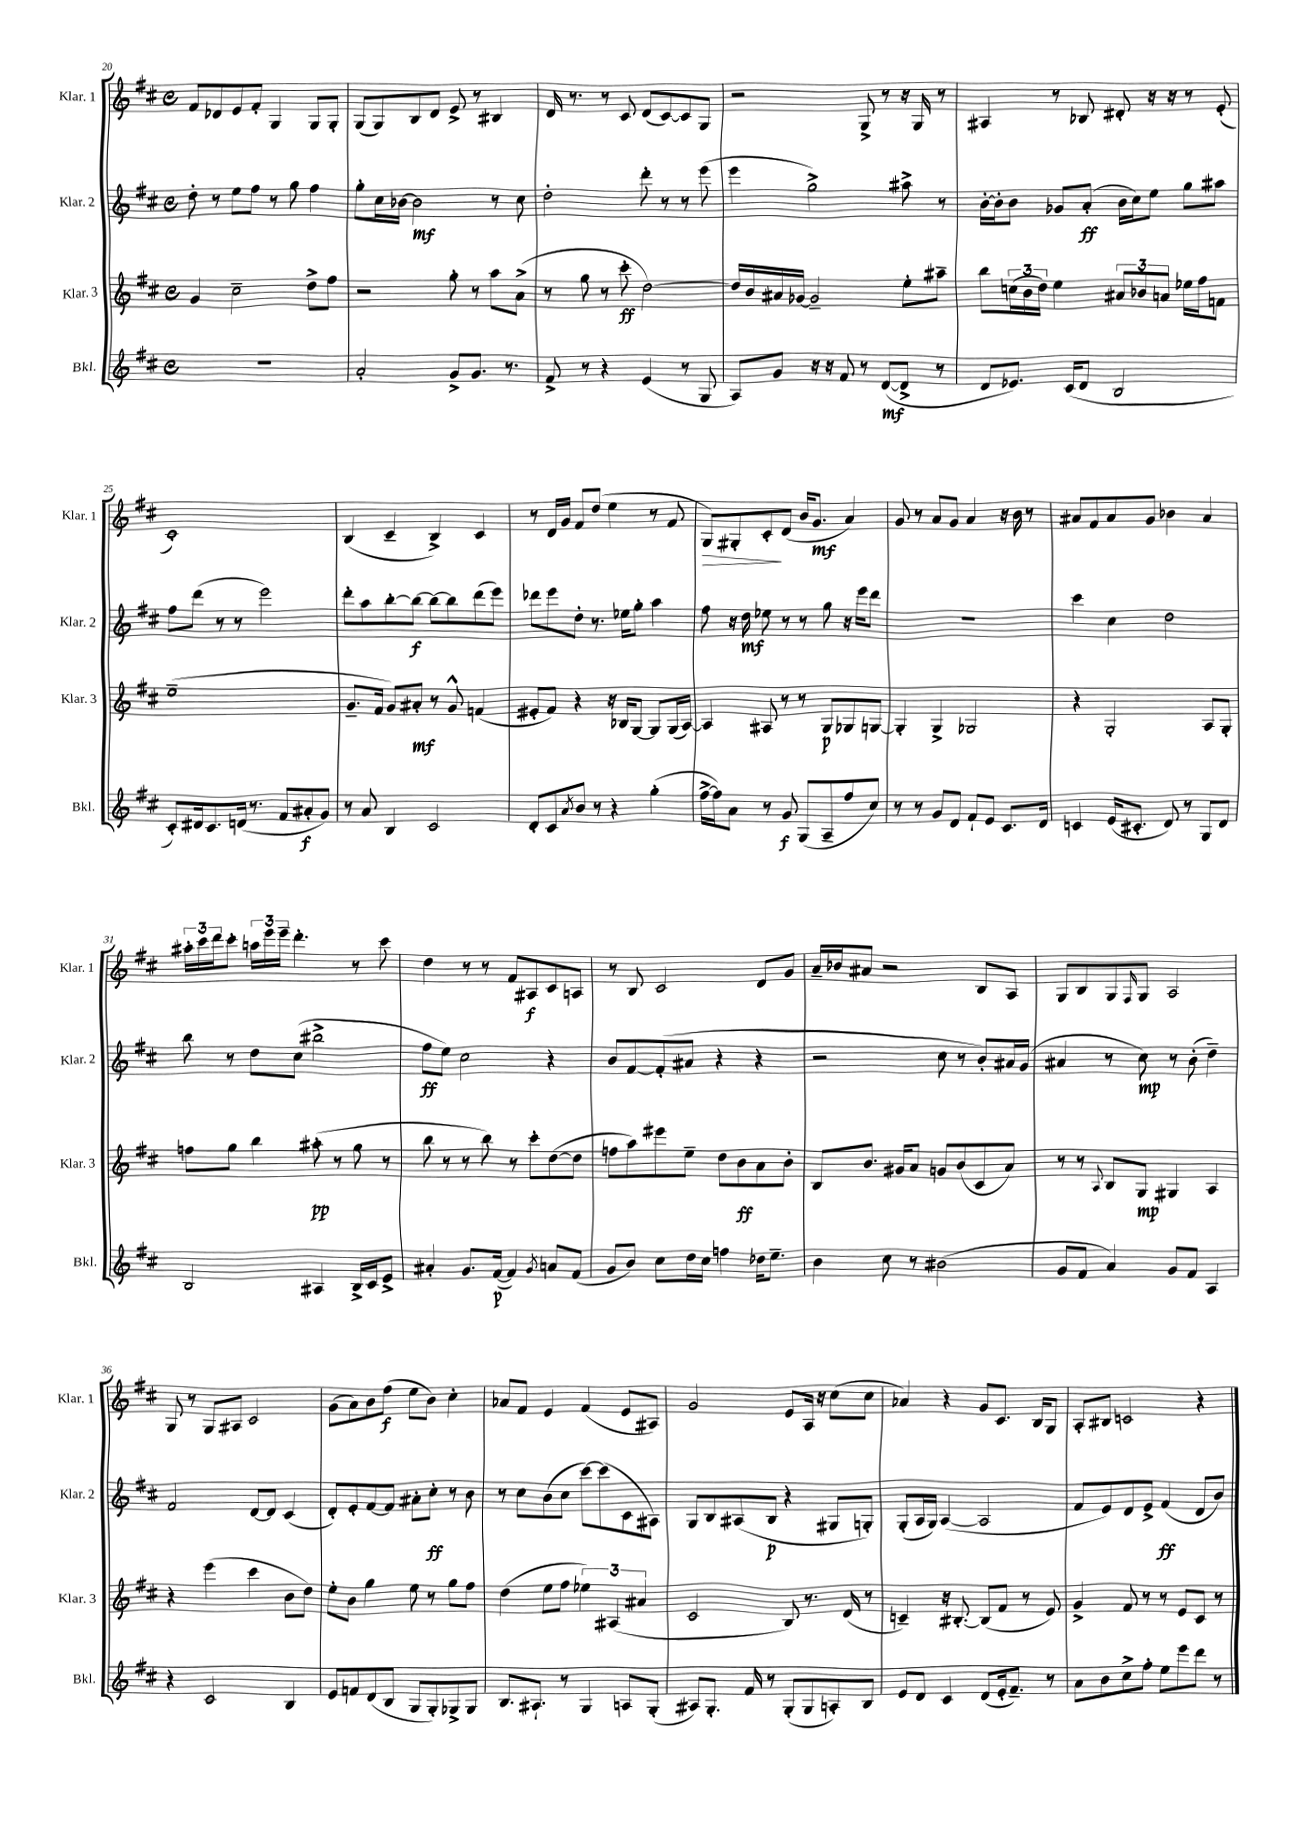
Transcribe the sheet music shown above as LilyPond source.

<<
\new StaffGroup <<
\new Staff = "s0" \with { instrumentName = "Klar. 1" shortInstrumentName = "Klar. 1" } {
    \clef treble \key d \major \defaultTimeSignature \time 4/4
    fis'8 des'8 e'8 fis'8-. g4 g8 g8-. |
    g8( g8) b8 d'8 e'8-> r8 bis4 |
    d'16 r8. r8 cis'8 d'8( cis'8~) cis'8 g8 |
    r2 g8-> r8 r16 g16 r8 |
    ais4 r8 bes8 dis'8-. r16 r16 r8 e'8-.( |
    cis'1-.) |
    b4( cis'4-- b4->) cis'4 |
    r8 d'16 g'16 fis'8 d''8( e''4 r8 fis'8 |
    g8\>) gis8-. cis'8-.\! d'8( b'16 g'8.\mf a'4) |
    g'8 r8 a'8 g'8 a'4 r16 b'16 r8 |
    ais'8 fis'8 ais'8 g'8 bes'4 ais'4 |
    \tuplet 3/2 { ais''16-. cis'''16 d'''16 } cis'''8-. \tuplet 3/2 { a''16 e'''16 e'''16-- } d'''4.-. r8 cis'''8 |
    d''4 r8 r8 fis'8 ais8\f cis'8 a8 |
    r8 b8 cis'2 d'8 g'8 |
    a'16-- bes'16 ais'8 r2 b8 a8 |
    g8 b8 g8 \grace { fis16 } g8 a2 |
    g8 r8 g8 ais8 cis'2 |
    g'8( a'8) b'8 fis''8\f( e''8 b'8) cis''4-. |
    aes'8 fis'8 e'4 fis'4( e'8 ais8) |
    g'2 e'8 a16 r16 cis''8( cis''8 |
    aes'4) r4 g'8 cis'8. b16 g8 |
    a8-. bis8 c'2 r4 \bar "|." |
}
\new Staff = "s1" \with { instrumentName = "Klar. 2" shortInstrumentName = "Klar. 2" } {
    \clef treble \key d \major \defaultTimeSignature \time 4/4
    d''8-. r8 e''8 fis''8 r8 g''8 fis''4 |
    g''8-. cis''16 bes'16~ bes'2\mf r8 cis''8 |
    d''2-. d'''8-. r8 r8 e'''8( |
    e'''4 g''2->) ais''8-> r8 |
    b'16~-. b'16-. b'8 ges'8 a'8-.\ff( b'16 cis''16) e''8 g''8 ais''8 |
    fis''8 d'''8( r8 r8 e'''2) |
    d'''8-. a''8 b''8~-. b''8~\f b''8~ b''8 d'''8( e'''8) |
    des'''8 e'''8 d''8-. r8. ees''16 g''8-. a''4 |
    fis''8 r16 d''16\mf ees''8 r8 r8 g''8 r16 e'''16 d'''8 |
    r1 |
    cis'''4 cis''4 d''2 |
    b''8 r8 d''8 cis''8( bis''2-> |
    fis''8\ff e''8) cis''2 r4 |
    b'8 fis'8~ fis'8-.( ais'8 r4 r4 |
    r2 cis''8 r8 b'8-.) ais'16 g'16( |
    ais'4 r8 cis''8\mp) r8 b'8-.( d''4--) |
    fis'2 d'8~ d'8 cis'4( |
    d'8-.) e'8-. fis'8~ fis'8 ais'8-. cis''8-.\ff r8 b'8 |
    r8 cis''8 b'8( cis''8 cis'''8~) cis'''8( cis'8 ais8) |
    g8 b8 ais8( b8\p r4 gis8 g8-.) |
    g8-.( a16 g16) a4~( a2 |
    fis'8 e'8) d'8 e'8-> fis'4\ff( d'8 b'8) \bar "|." |
}
\new Staff = "s2" \with { instrumentName = "Klar. 3" shortInstrumentName = "Klar. 3" } {
    \clef treble \key d \major \defaultTimeSignature \time 4/4
    g'4 cis''2-- d''8-> fis''8 |
    r2 g''8-. r8 a''8 a'8->( |
    r8 g''8 r8 cis'''8-.\ff d''2~) |
    d''16 b'16 ais'16 ges'16~ ges'2-- e''8-. ais''8-- |
    b''8 \tuplet 3/2 { c''16( b'16 d''16) } e''4 \tuplet 3/2 { ais'8 bes'8 a'8 } ees''16 fis''16 f'8 |
    e''1--( |
    g'8.-- fis'16 g'8) ais'8-.\mf r8 g'8-^ f'4( |
    eis'8-. fis'8) r4 r16 bes16 g8~ g8 g16( a16~) |
    a4 ais8 r8 r8 g8\p ges8 g8~ |
    g4-. g4-> ges2 |
    r4 g2-. a8 g8-. |
    f''8 g''8 b''4 ais''8-.\pp( r8 g''8 r8 |
    b''8 r8 r8 b''8) r8 cis'''8-. d''8~( d''8 |
    f''8 a''8) eis'''8 e''8-- d''8 b'8\ff a'8 b'8-. |
    b8 b'8. gis'16 a'8 g'8 b'8( cis'8 a'8) |
    r8 r8 \appoggiatura { a8 } b8 g8\mp gis4 a4 |
    r4 e'''4( cis'''4 b'8 d''8) |
    e''8-. b'8 g''4 e''8 r8 g''8 fis''8 |
    d''4( e''8 fis''8 \tuplet 3/2 { ees''4) ais4( ais'4 } |
    cis'2 b8) r8. d'16( r8 |
    c'4--) r16 bis8.~-. bis8( fis'8 r8 e'8) |
    g'4-> fis'8 r8 r8 e'8 cis'8 r8 \bar "|." |
}
\new Staff = "s3" \with { instrumentName = "Bkl." shortInstrumentName = "Bkl." } {
    \clef treble \key d \major \defaultTimeSignature \time 4/4
    R1 |
    a'2-. g'8-> g'8. r8. |
    fis'8-> r8 r4 e'4( r8 g8 |
    a8) g'8 r16 r16 fis'8 r8 d'8~\mf( d'8-> r8 |
    d'8 ees'8.) cis'16( d'8 b2 |
    cis'8-.) dis'16 cis'8. d'16( r8. fis'8 ais'8-.\f g'8) |
    r8 a'8 b4 cis'2 |
    d'8-. cis'8 \acciaccatura { a'8 } b'8 r8 r4 g''4-.( |
    fis''16~-> fis''16) a'8 r8 g'8\f g8( a8-- fis''8 cis''8) |
    r8 r8 g'8 d'8 fis'8-! e'8 cis'8. d'16 |
    c'4 e'16( cis'8.-. d'8) r8 g8 d'8 |
    b2 ais4 b16-> cis'16 e'8-> |
    ais'4-. g'8. fis'16~\p( fis'4) \acciaccatura { g'8 } a'8 fis'8( |
    g'8 b'8) cis''8 d''16 cis''16 f''4 des''16 e''8.-- |
    b'4 cis''8 r8 bis'2( |
    g'8 fis'8 a'4) g'8 fis'8 a4 |
    r4 cis'2 b4 |
    e'8 f'8 d'8( b8 g8 g8-.) ges8-> ges8 |
    b8. ais8.-! r8 g4 a8 g8-.( |
    ais8) g8.-. fis'16 r8 g8-.( g8 a8-.) b8 |
    e'8 d'8 cis'4 d'8( e'16-. fis'8.--) r8 |
    a'8 b'8 cis''8-> fis''8-. e''8 e'''8 d'''8 r8 \bar "|." |
}
>>
>>
\layout { \context { \Score currentBarNumber = #20 } }
